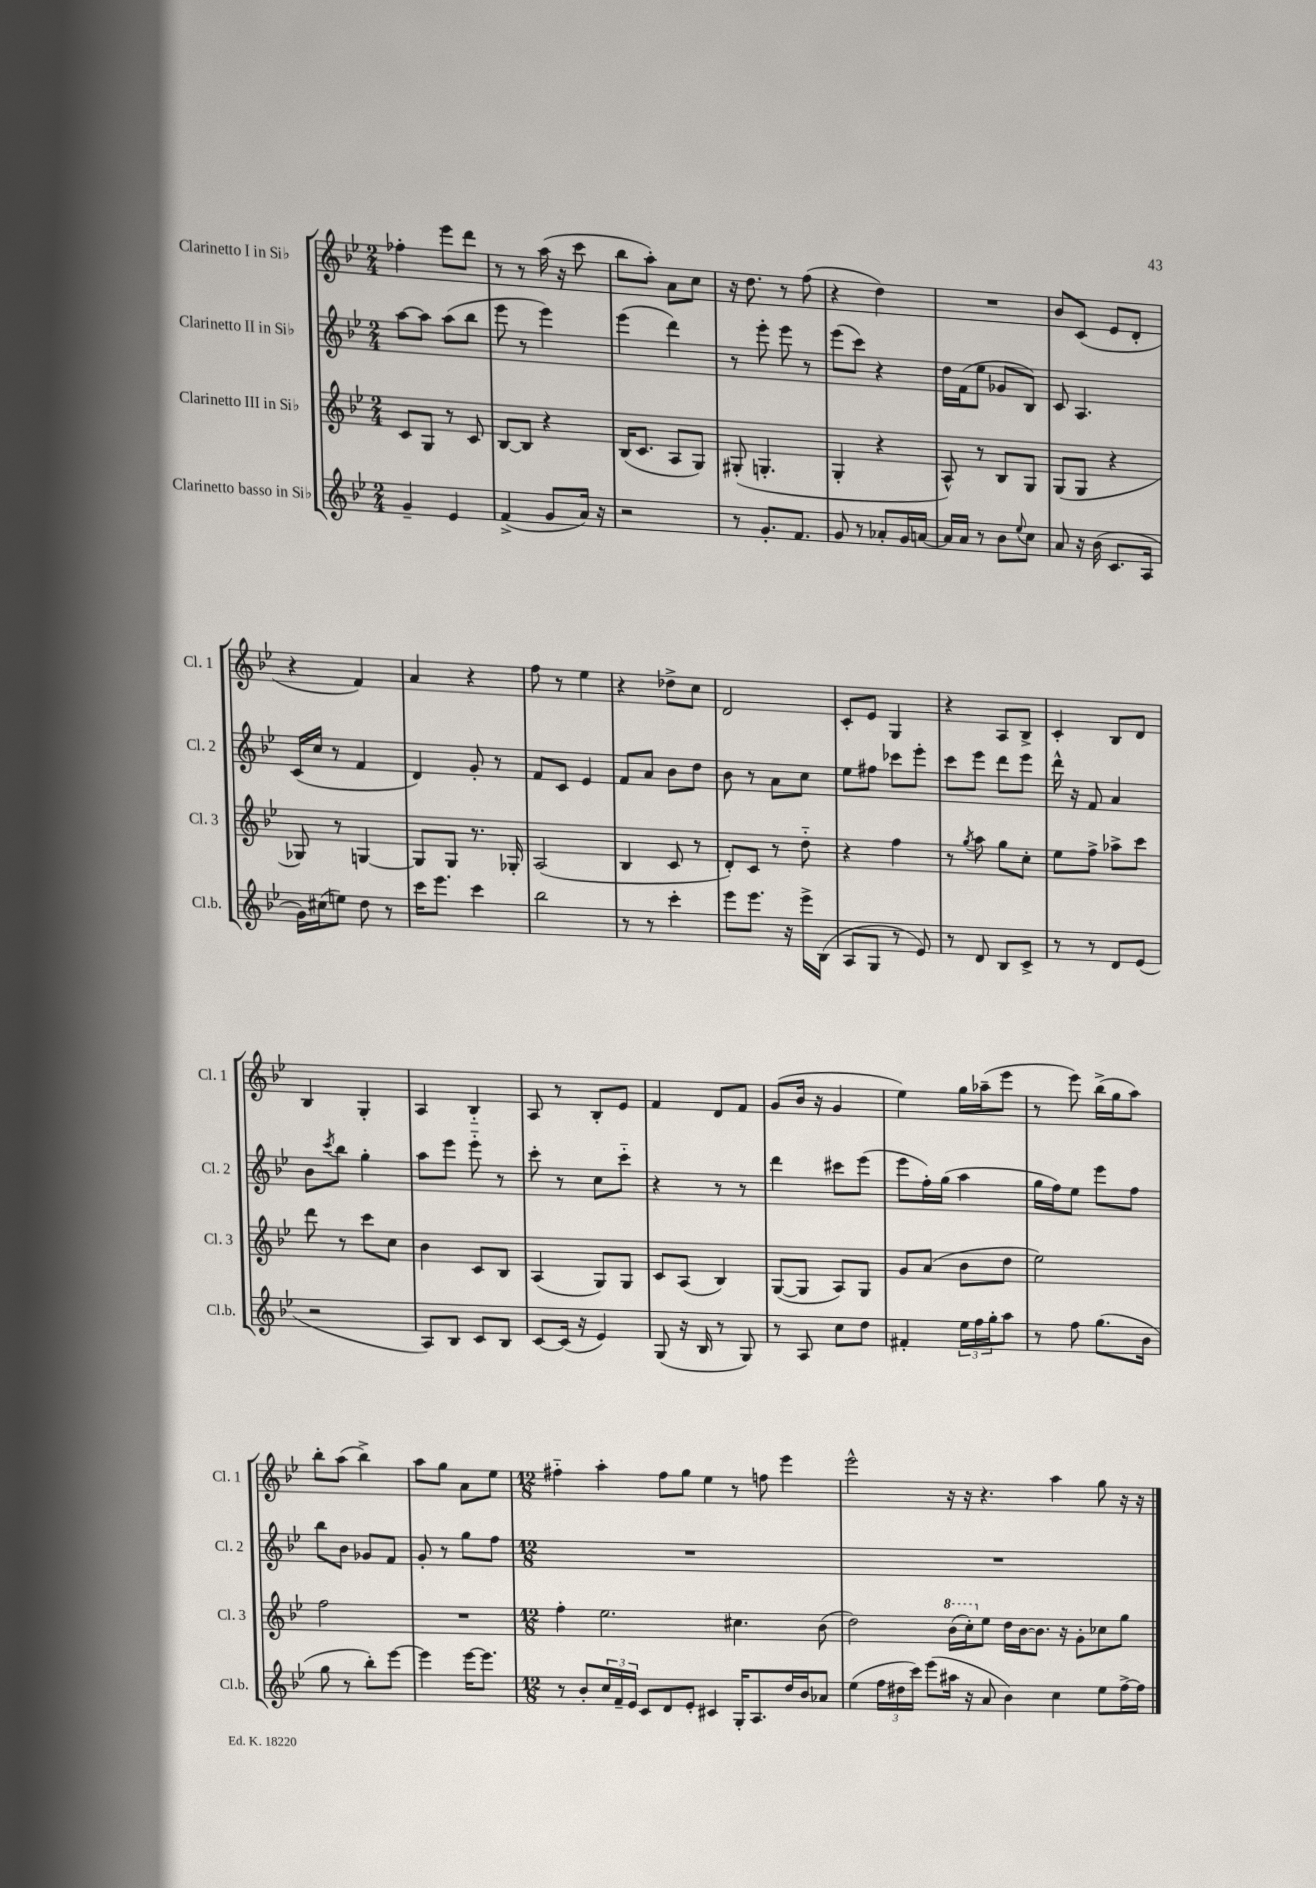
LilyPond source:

<<
\new StaffGroup <<
\new Staff = "s0" \with { instrumentName = "Clarinetto I in Sib" shortInstrumentName = "Cl. 1" } {
    \clef treble \key bes \major \numericTimeSignature \time 2/4
    fes''4-. ees'''8 d'''8 |
    r8 r8 a''16( r16 c'''8 |
    bes''8 a''8-.) a'8 c''8 |
    r16 d''8. r8 f''8( |
    r4 d''4) |
    R2 |
    bes'8 c'8( ees'8 d'8-. |
    r4 f'4) |
    a'4 r4 |
    f''8 r8 ees''4 |
    r4 des''8-> c''8 |
    d'2 |
    c'8-. ees'8 g4 |
    r4 a8 bes8-> |
    c'4-. bes8 d'8 |
    bes4 g4-. |
    a4 bes4-_ |
    a8 r8 bes8-. ees'8 |
    f'4 d'8 f'8 |
    g'8( bes'16 r16 g'4 |
    ees''4) g''16 aes''16--( ees'''8 |
    r8 ees'''8) bes''16->( g''16 a''8) |
    bes''8-. a''8( bes''4->) |
    a''8 g''8 a'8 ees''8 |
    \numericTimeSignature \time 12/8 fis''4-_ a''4-. fis''8 g''8 ees''4 r8 f''8 ees'''4 |
    ees'''2-^ r16 r16 r4. a''4 g''8 r16 r16 \bar "|." |
}
\new Staff = "s1" \with { instrumentName = "Clarinetto II in Sib" shortInstrumentName = "Cl. 2" } {
    \clef treble \key bes \major \numericTimeSignature \time 2/4
    a''8~ a''8 a''8( bes''8 |
    ees'''8 r8 ees'''4) |
    ees'''4( d'''4) |
    r8 ees'''8-. ees'''8 r8 |
    ees'''8( c'''8) r4 |
    d''16 f'16( ees''8 ges'8 bes8) |
    c'8 a4. |
    c'16( c''16 r8 f'4 |
    d'4) g'8-. r8 |
    f'8 c'8 ees'4 |
    f'8 a'8 bes'8 d''8 |
    bes'8 r8 a'8 c''8 |
    ees''8 fis''8 ces'''8 ees'''8-. |
    c'''8 ees'''8 d'''8 ees'''8 |
    d'''16-^ r16 f'8 a'4 |
    bes'8 \acciaccatura { c'''8 } bes''8 g''4-. |
    a''8 ees'''8 ees'''8-_ r8 |
    c'''8-. r8 c''8 c'''8-_ |
    r4 r8 r8 |
    d'''4 cis'''8 ees'''8( |
    ees'''8 f''16-.) g''16( a''4 |
    g''16 f''16) ees''8 ees'''8 f''8 |
    bes''8 bes'8 ges'8 f'8 |
    g'8-. r8 g''8 f''8 |
    \numericTimeSignature \time 12/8 R1. |
    R1. \bar "|." |
}
\new Staff = "s2" \with { instrumentName = "Clarinetto III in Sib" shortInstrumentName = "Cl. 3" } {
    \clef treble \key bes \major \numericTimeSignature \time 2/4
    c'8 g8 r8 c'8 |
    bes8~ bes8 r4 |
    bes16( c'8. a8 g8) |
    gis8-.( g4.-. |
    g4-. r4 |
    a8-^) r8 bes8 g8 |
    g8( g8 r4 |
    ges8) r8 g4~ |
    g8 g8 r8. ges16-. |
    a2( |
    bes4 c'8 r8 |
    d'8-.) c'8 r8 d''8-_ |
    r4 f''4 |
    r8 \acciaccatura { g''8 } a''8 g''8 c''8-. |
    ees''8 f''8-> aes''8-> c'''8 |
    d'''8 r8 c'''8 c''8 |
    bes'4 c'8 bes8 |
    a4( g8) g8 |
    c'8 a8( bes4) |
    g8~( g8 a8) g8 |
    g'8 a'8( bes'8 d''8 |
    ees''2) |
    f''2 |
    R2 |
    \numericTimeSignature \time 12/8 f''4-. ees''2. cis''4. bes'8( |
    d''2) \ottava #1 bes''16( c'''16-.) \ottava #0 ees''8 d''16 bes'16~ bes'8. r16 g'8-. ces''8 g''8 \bar "|." |
}
\new Staff = "s3" \with { instrumentName = "Clarinetto basso in Sib" shortInstrumentName = "Cl.b." } {
    \clef treble \key bes \major \numericTimeSignature \time 2/4
    g'4-- ees'4 |
    f'4->( g'8 a'16) r16 |
    r2 |
    r8 g'8.-. f'8. |
    g'8 r8 aes'8-. g'16 a'16~ |
    a'16 a'16 r8 bes'8 \appoggiatura { ees''8 } c''8 |
    a'8 r16 bes'16( c'8. a16 |
    g'16) cis''16( e''8) d''8 r8 |
    c'''16 ees'''8. c'''4 |
    bes''2 |
    r8 r8 c'''4-. |
    ees'''8 ees'''8. r16 ees'''16-> bes16( |
    a8 g8 r8 ees'8) |
    r8 d'8 bes8 c'8-> |
    r8 r8 d'8 ees'8( |
    r2 |
    a8) bes8 c'8 bes8 |
    c'8~ c'16( r16 ees'4) |
    g8( r16 bes16 r8 g8) |
    r8 a8 c''8 d''8 |
    fis'4-. \tuplet 3/2 { ees''16 f''16 g''16-. } a''8 |
    r8 f''8 g''8.( bes'16 |
    g''8 r8 bes''8-.) ees'''8~ |
    ees'''4 ees'''16~ ees'''8. |
    \numericTimeSignature \time 12/8 r8 bes'8-. \tuplet 3/2 { c''16 f'16-- ees'16 } c'8 d'8 ees'8-. cis'4 g16-. a8. d''16 bes'16 aes'8 |
    ees''4( \tuplet 3/2 { f''16 dis''16 c'''16) } ees'''8( ais''16 r16 a'8 bes'4) c''4 ees''8 f''16~-> f''16 \bar "|." |
}
>>
>>
\layout { \context { \Score \remove "Bar_number_engraver" } }
